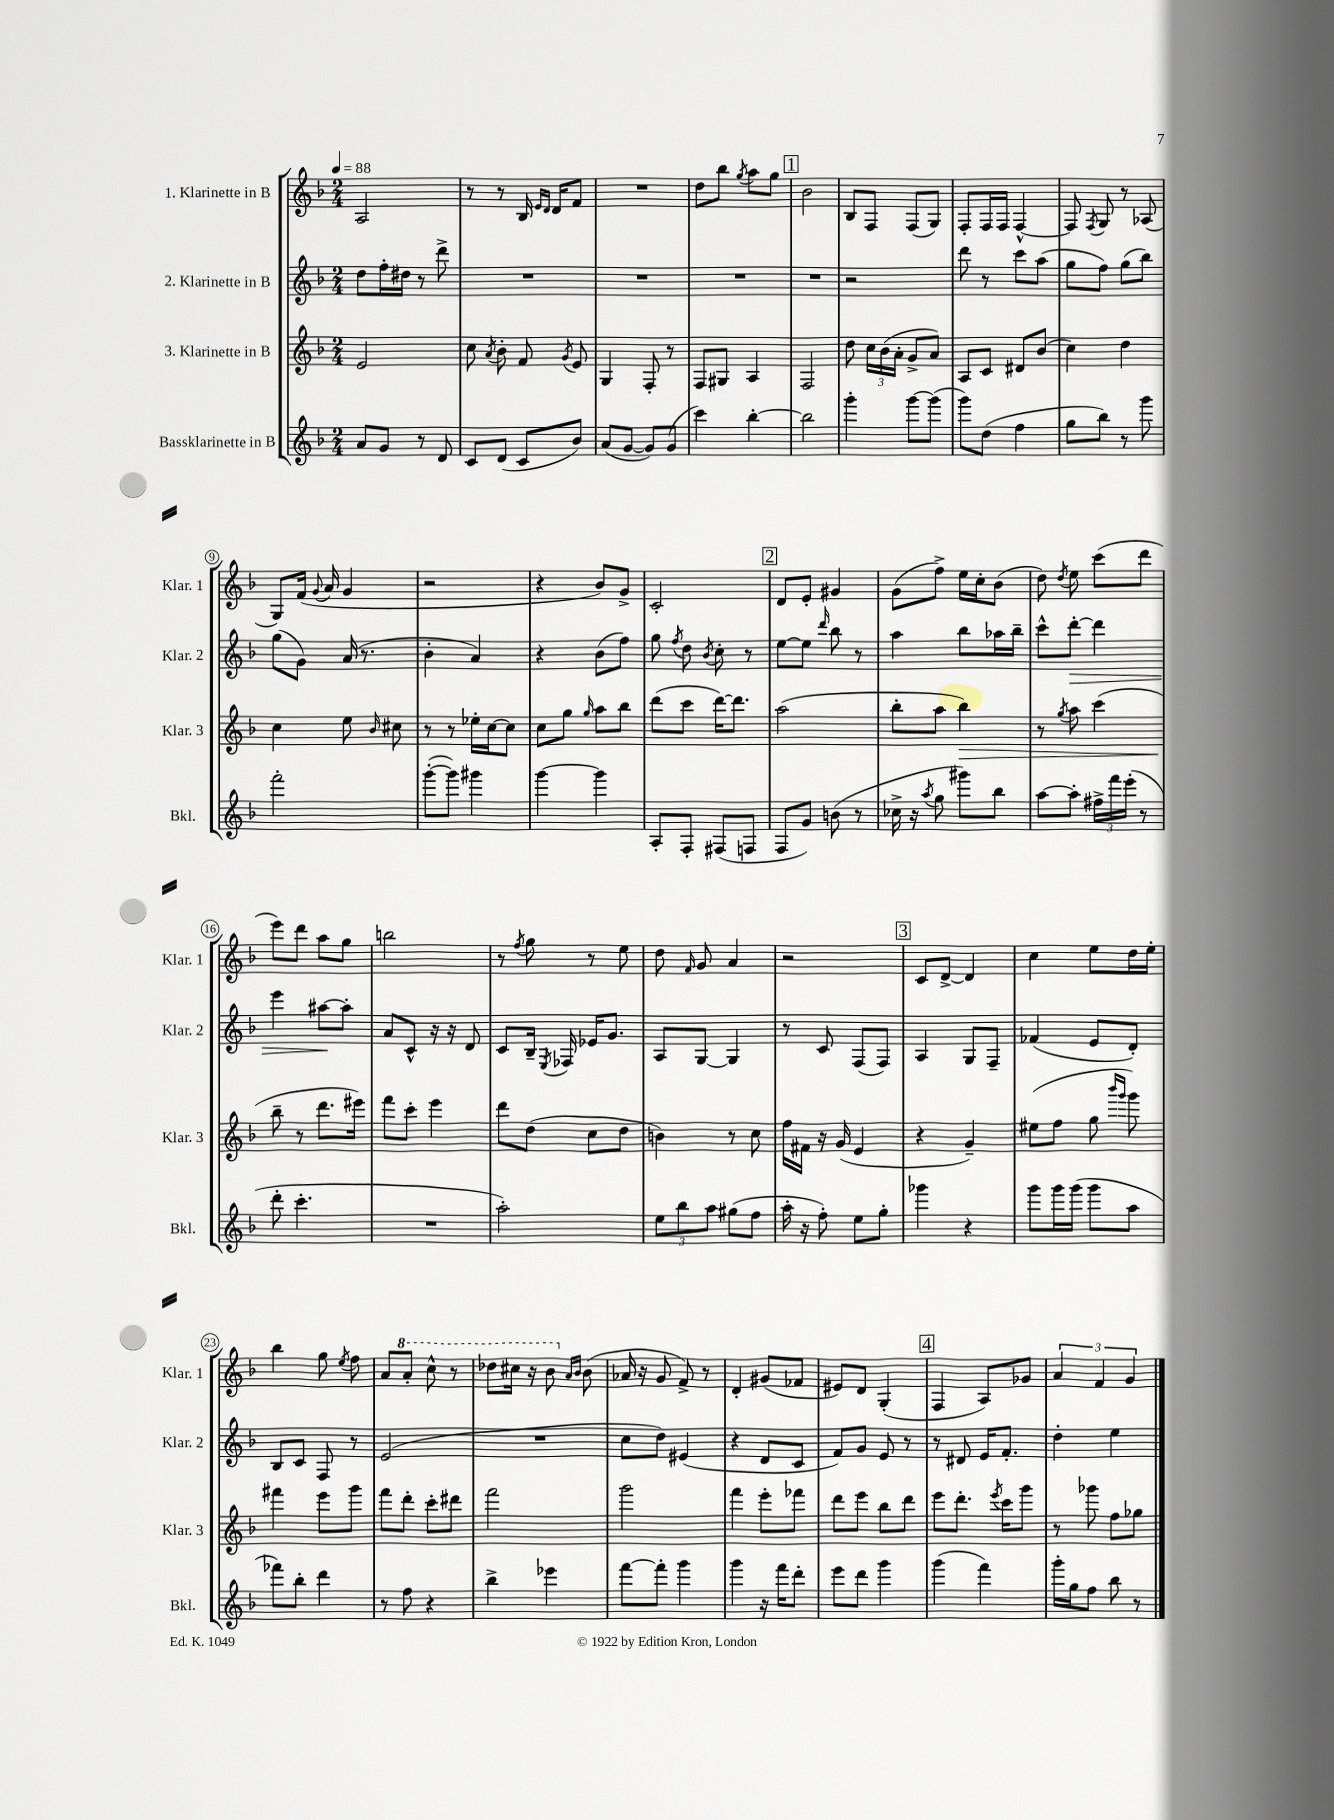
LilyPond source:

<<
\new StaffGroup <<
\new Staff = "s0" \with { instrumentName = "1. Klarinette in B" shortInstrumentName = "Klar. 1" } {
    \clef treble \key f \major \numericTimeSignature \time 2/4 \tempo 4 = 88
    \autoBeamOff a2 |
    r8 r8 bes16 \grace { e'16[ d'16] } d'16[ f'8] |
    R2 |
    d''8[ bes''8] \acciaccatura { g''8 } a''8[ g''8] |
    \mark \markup { \box "1" } bes'2 |
    bes8[ f8] f8[( g8]) |
    f8[-. f16 f16] f4~-^ |
    f8 \acciaccatura { f8 } g8 r8 aes8( |
    g8[) f'16]( \appoggiatura { g'8 } a'16 g'4 |
    r2 |
    r4 bes'8[) g'8]-> |
    c'2-. |
    \mark \markup { \box "2" } d'8[ e'8]-. gis'4 |
    g'8[( f''8]->) e''16[ c''16-. bes'8]( |
    d''8) \acciaccatura { d''8 } e''8 c'''8[( d'''8] |
    e'''8[) d'''8] a''8[ g''8] |
    b''2 |
    r8 \acciaccatura { f''8 } g''8 r8 e''8 |
    d''8 \grace { f'16 } g'8 a'4 |
    r2 |
    \mark \markup { \box "3" } c'8[ d'8]~-> d'4 |
    c''4 e''8[ d''16 e''16]-. |
    bes''4 g''8 \acciaccatura { e''8 } f''8 |
    a'8[ \ottava #1 a''8]-. c'''8-^ r8 |
    des'''8[ cis'''16] r16 bes''8 \ottava #0 \grace { a'16[ bes'16] } bes'8( |
    aes'16 r16 g'8 f'8->) r8 |
    d'4-. gis'8[( fes'8] |
    eis'8[) d'8] g4-.( |
    \mark \markup { \box "4" } f4 a8[) ges'8] |
    \tuplet 3/2 { a'4 f'4 g'4 } \bar "|." |
}
\new Staff = "s1" \with { instrumentName = "2. Klarinette in B" shortInstrumentName = "Klar. 2" } {
    \clef treble \key f \major \numericTimeSignature \time 2/4
    \autoBeamOff d''8[ f''16-. dis''16] r8 d'''8-> |
    R2 |
    R2 |
    R2 |
    \mark \markup { \box "1" } R2 |
    r2 |
    d'''8 r8 c'''8[ a''8]( |
    g''8[ f''8]) g''8[( bes''8]) |
    g''8[( g'8]) a'16( r8. |
    bes'4-. a'4) |
    r4 bes'8[( f''8]) |
    g''8 \acciaccatura { f''8 } d''8 \acciaccatura { bes'8 } c''8-. r8 |
    \mark \markup { \box "2" } e''8[~ e''8] \grace { d'''16 } bes''8 r8 |
    a''4 bes''8[ aes''16 bes''16]-- |
    c'''8[-^ d'''8]~-.\> d'''4 |
    e'''4 ais''8[~\! ais''8]-. |
    a'8[ c'8]-^ r16 r16 d'8 |
    c'8[ bes16]-- \acciaccatura { e8 } fes16 ees'16[ g'8.] |
    a8[ g8]~ g4 |
    r8 c'8 f8[( f8]) |
    \mark \markup { \box "3" } a4 g8[ f8]-- |
    fes'4( e'8[ d'8]-.) |
    bes8[ c'8] f8 r8 |
    e'2( |
    R2 |
    c''8[ d''8]) eis'4( |
    r4 d'8[ c'8] |
    f'8[) g'8] e'8 r8 |
    \mark \markup { \box "4" } r8 dis'8 e'16[ f'8.]-. |
    d''4-. e''4 \bar "|." |
}
\new Staff = "s2" \with { instrumentName = "3. Klarinette in B" shortInstrumentName = "Klar. 3" } {
    \clef treble \key f \major \numericTimeSignature \time 2/4
    \autoBeamOff e'2 |
    c''8 \acciaccatura { a'8 } bes'8-. f'8 \acciaccatura { g'8 } e'8 |
    g4 f8-. r8 |
    f8[ gis8] a4 |
    \mark \markup { \box "1" } f2 |
    d''8 \tuplet 3/2 { c''16[ bes'16( a'16]-. } g'8[-> a'8]) |
    a8[ c'8] dis'8[ bes'8]( |
    c''4) d''4 |
    c''4 e''8 \grace { bes'16 } cis''8 |
    r8 r8 ees''16[-. c''16~ c''8] |
    c''8[ g''8] \grace { g''16 } a''8[ bes''8] |
    d'''8[( c'''8] d'''16[~) d'''8.] |
    \mark \markup { \box "2" } a''2( |
    bes''8[-. a''8] bes''4\>) |
    r8 \acciaccatura { g''8 } a''8 c'''4( |
    bes''8--\! r8 d'''8.[ eis'''16]) |
    f'''8[ c'''8]-. e'''4 |
    d'''8[ d''8]( c''8[ d''8] |
    b'4) r8 c''8 |
    f''16[ fis'16] r16 g'16( e'4 |
    \mark \markup { \box "3" } r4 g'4--) |
    eis''8[( f''8] g''8 \grace { bes'''16[ g'''16] } g'''8) |
    fis'''4 e'''8[ g'''8] |
    f'''8[ d'''8]-. c'''8[-. dis'''8] |
    f'''2 |
    g'''2 |
    f'''4 e'''8[-. fes'''8] |
    d'''8[ e'''8] bes''8[ d'''8] |
    \mark \markup { \box "4" } e'''8[ d'''8.]-. \acciaccatura { e'''8 } c'''16[ g'''8] |
    r8 ges'''8 f''8[ ges''8] \bar "|." |
}
\new Staff = "s3" \with { instrumentName = "Bassklarinette in B" shortInstrumentName = "Bkl." } {
    \clef treble \key f \major \numericTimeSignature \time 2/4
    \autoBeamOff a'8[ g'8] r8 d'8 |
    c'8[ d'8]( c'8[ bes'8]) |
    a'8[( g'8]~ g'8[) g'8]( |
    c'''4) bes''4~-. |
    \mark \markup { \box "1" } bes''2 |
    g'''4-. g'''8[~ g'''8]( |
    g'''8[) d''8]( f''4 |
    g''8[ bes''8]) r8 g'''8 |
    f'''2-. |
    g'''8[~-.( g'''8]) gis'''4 |
    g'''4~ g'''4 |
    a8[-. f8]-. fis8[( f8] |
    \mark \markup { \box "2" } f8[ g'8]) b'8( r8 |
    ces''16-> r16 \acciaccatura { a''8 } g''8 gis'''8[) bes''8] |
    a''8[~ a''8]-. \tuplet 3/2 { fis''16[-> f'''16 e'''16]-.( } r8 |
    d'''8-. c'''4.-. |
    R2 |
    a''2-.) |
    \tuplet 3/2 { e''8[ bes''8 a''8] } gis''8[( f''8] |
    a''16-. r16 f''8-.) e''8[ g''8]-. |
    \mark \markup { \box "3" } ges'''4 r4 |
    g'''8[ g'''16 g'''16]( g'''8[ a''8] |
    fes'''8[) bes''8]-. d'''4 |
    r8 f''8 r4 |
    bes''4-> ees'''4 |
    f'''8[~ f'''8]-. g'''4 |
    g'''4 r16 f'''16[ d'''8]-. |
    e'''8[ d'''8] g'''4 |
    \mark \markup { \box "4" } g'''4( f'''4) |
    g'''16[-. g''16 f''8] bes''8 r8 \bar "|." |
}
>>
>>
\layout { \context { \Score \override BarNumber.stencil = #(make-stencil-circler 0.1 0.3 ly:text-interface::print) } }
